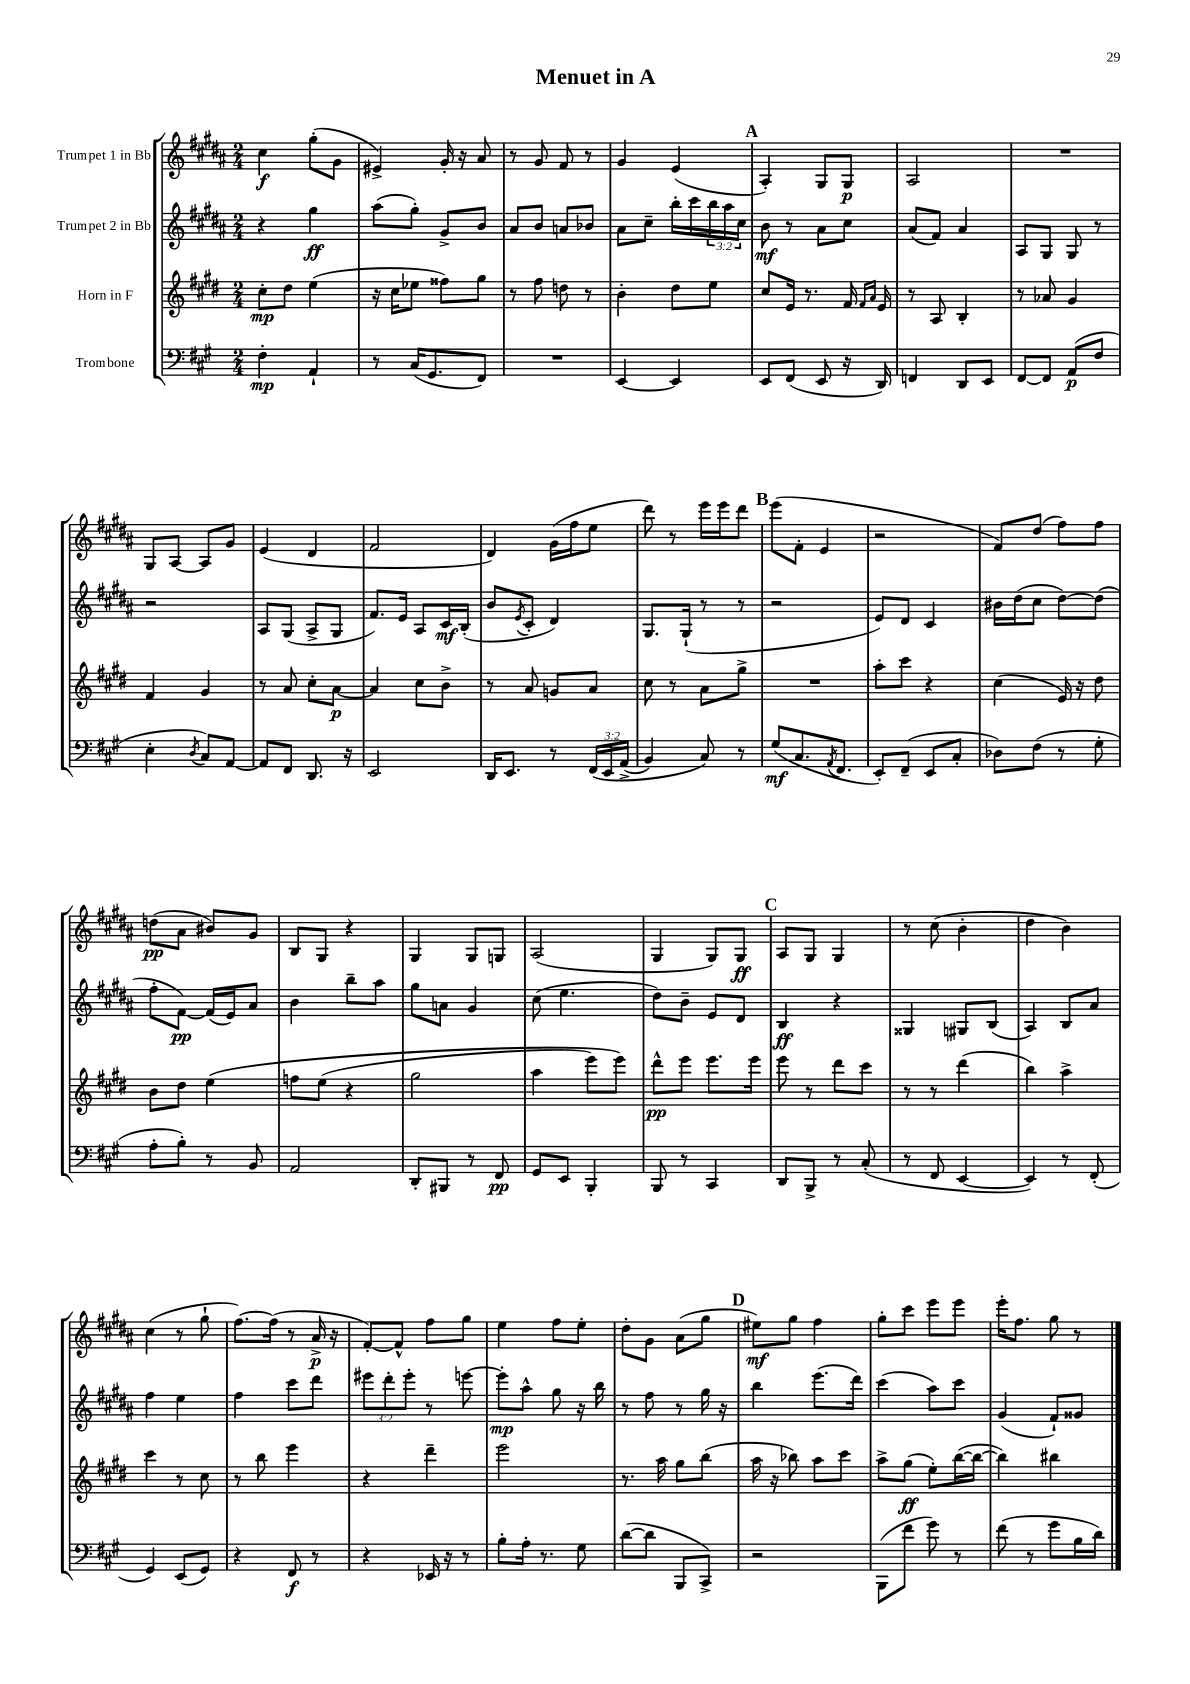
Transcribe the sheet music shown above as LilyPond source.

\header { title = "Menuet in A" }
<<
\new StaffGroup <<
\new Staff = "s0" \with { instrumentName = "Trumpet 1 in Bb" } {
    \clef treble \key b \major \numericTimeSignature \time 2/4
    cis''4\f gis''8-.( gis'8 |
    eis'4->) gis'16-. r16 ais'8 |
    r8 gis'8 fis'8 r8 |
    gis'4 e'4( |
    \mark \markup { \bold "A" } ais4-.) gis8 gis8\p |
    ais2 |
    R2 |
    gis8 ais8~ ais8 gis'8 |
    e'4( dis'4 |
    fis'2 |
    dis'4) gis'16( fis''16 e''8 |
    dis'''8) r8 e'''16 e'''16 dis'''8 |
    \mark \markup { \bold "B" } e'''8( fis'8-. e'4 |
    r2 |
    fis'8) dis''8( fis''8) fis''8 |
    d''8\pp( ais'8 bis'8) gis'8 |
    b8 gis8 r4 |
    gis4 gis8 g8 |
    ais2( |
    gis4 gis8) gis8\ff |
    \mark \markup { \bold "C" } ais8 gis8 gis4 |
    r8 cis''8( b'4-. |
    dis''4 b'4) |
    cis''4( r8 gis''8-! |
    fis''8.~) fis''16( r8 ais'16->\p r16 |
    fis'8~-.) fis'8-^ fis''8 gis''8 |
    e''4 fis''8 e''8-. |
    dis''8-. gis'8 ais'8( gis''8 |
    \mark \markup { \bold "D" } eis''8\mf) gis''8 fis''4 |
    gis''8-. cis'''8 e'''8 e'''8 |
    e'''16-. fis''8. gis''8 r8 \bar "|." |
}
\new Staff = "s1" \with { instrumentName = "Trumpet 2 in Bb" } {
    \clef treble \key b \major \numericTimeSignature \time 2/4 \override Staff.TupletNumber.text = #tuplet-number::calc-fraction-text
    r4 gis''4\ff |
    ais''8( gis''8-.) gis'8-> b'8 |
    ais'8 b'8 a'8 bes'8 |
    ais'8 cis''8-- b''16-. cis'''16 \tuplet 3/2 { b''16 ais''16 cis''16 } |
    \mark \markup { \bold "A" } b'8\mf r8 ais'8 cis''8 |
    ais'8( fis'8) ais'4 |
    ais8 gis8 gis8 r8 |
    r2 |
    ais8 gis8( ais8-> gis8 |
    fis'8.) e'16 ais8 cis'16\mf b16-.( |
    b'8 \acciaccatura { e'8 } cis'8-. dis'4) |
    gis8. gis16-!( r8 r8 |
    \mark \markup { \bold "B" } r2 |
    e'8) dis'8 cis'4 |
    bis'16 dis''16( cis''8 dis''8~) dis''8( |
    fis''8-. fis'8~\pp) fis'16( e'16) ais'8 |
    b'4 b''8-- ais''8 |
    gis''8 a'8 gis'4 |
    cis''8( e''4. |
    dis''8) b'8-- e'8 dis'8 |
    \mark \markup { \bold "C" } b4\ff r4 |
    gisis4 gis8 b8( |
    ais4) b8 ais'8 |
    fis''4 e''4 |
    fis''4 cis'''8 dis'''8 |
    \tuplet 3/2 { eis'''8 dis'''8-. eis'''8-. } r8 e'''8~ |
    e'''8-.\mp ais''8-^ gis''8 r16 b''16 |
    r8 fis''8 r8 gis''16 r16 |
    \mark \markup { \bold "D" } b''4 e'''8.( dis'''16) |
    cis'''4( ais''8) cis'''8 |
    gis'4( fis'8-!) gisis'8 \bar "|." |
}
\new Staff = "s2" \with { instrumentName = "Horn in F" } {
    \clef treble \key e \major \numericTimeSignature \time 2/4
    cis''8-.\mp dis''8 e''4( |
    r16 cis''16 ees''8 fisis''8) gis''8 |
    r8 fis''8 d''8 r8 |
    b'4-. dis''8 e''8 |
    \mark \markup { \bold "A" } cis''8 e'16 r8. fis'16 \grace { fis'16 a'16 } e'16 |
    r8 a8 b4-. |
    r8 aes'8 gis'4 |
    fis'4 gis'4 |
    r8 a'8 cis''8-. a'8~\p |
    a'4 cis''8 b'8-> |
    r8 a'8 g'8 a'8 |
    cis''8 r8 a'8 gis''8-> |
    \mark \markup { \bold "B" } R2 |
    a''8-. cis'''8 r4 |
    cis''4( e'16) r16 dis''8 |
    b'8 dis''8 e''4\( |
    f''8 e''8( r4 |
    gis''2 |
    a''4 e'''8) e'''8\) |
    dis'''8-^\pp e'''8 e'''8. e'''16 |
    \mark \markup { \bold "C" } e'''8 r8 dis'''8 cis'''8 |
    r8 r8 dis'''4( |
    b''4) a''4-> |
    cis'''4 r8 cis''8 |
    r8 b''8 e'''4 |
    r4 dis'''4-- |
    e'''2 |
    r8. a''16 gis''8 b''8( |
    \mark \markup { \bold "D" } a''16 r16 bes''8) a''8 cis'''8 |
    a''8-> gis''8\ff( e''8-.) b''16~( b''16~ |
    b''4) bis''4 \bar "|." |
}
\new Staff = "s3" \with { instrumentName = "Trombone" } {
    \clef bass \key a \major \numericTimeSignature \time 2/4 \override Staff.TupletNumber.text = #tuplet-number::calc-fraction-text
    fis4-.\mp a,4-! |
    r8 cis16( gis,8. fis,8) |
    R2 |
    e,4~ e,4 |
    \mark \markup { \bold "A" } e,8 fis,8( e,8 r16 d,16) |
    f,4 d,8 e,8 |
    fis,8~ fis,8 a,8\p( fis8 |
    e4-. \acciaccatura { d8 } cis8) a,8~ |
    a,8 fis,8 d,8. r16 |
    e,2 |
    d,16 e,8. r8 \tuplet 3/2 { fis,16\( e,16 a,16->( } |
    b,4) cis8\) r8 |
    \mark \markup { \bold "B" } gis8\mf( cis8. \acciaccatura { a,8 } fis,8. |
    e,8-.) fis,8--( e,8 cis8-. |
    des8) fis8( r8 gis8-. |
    a8-. b8-.) r8 b,8 |
    a,2 |
    d,8-. bis,,8 r8 fis,8\pp |
    gis,8 e,8 b,,4-. |
    b,,8 r8 cis,4 |
    \mark \markup { \bold "C" } d,8 b,,8-> r8 cis8-.( |
    r8 fis,8 e,4~ |
    e,4) r8 fis,8-.( |
    gis,4) e,8( gis,8) |
    r4 fis,8\f r8 |
    r4 ees,16 r16 r8 |
    b8-. a16-. r8. gis8 |
    d'8~( d'8 b,,8 cis,8->) |
    \mark \markup { \bold "D" } r2 |
    b,,8( fis'8 gis'8) r8 |
    fis'8( r8 gis'8 b16 d'16) \bar "|." |
}
>>
>>
\layout { \context { \Score \remove "Bar_number_engraver" } }
